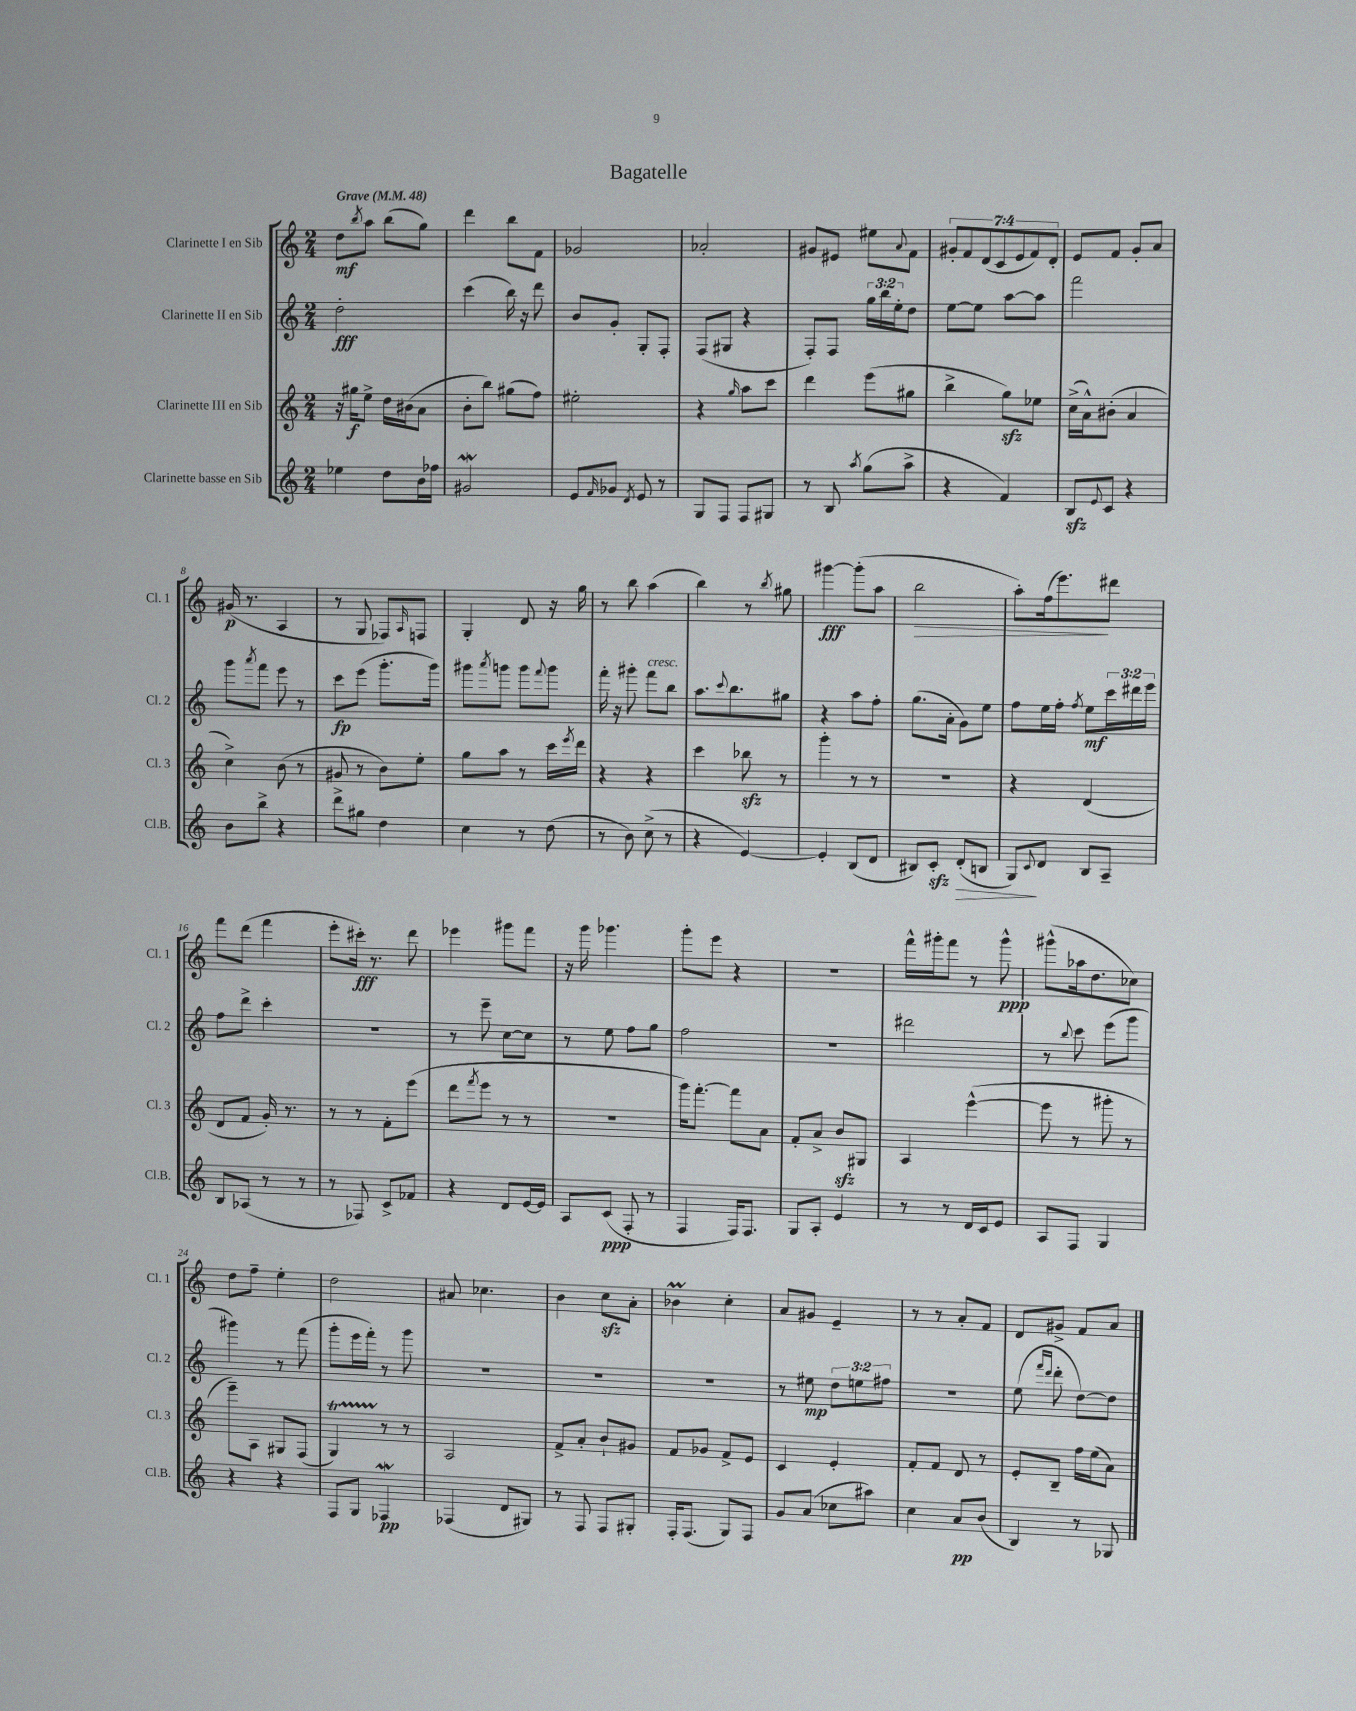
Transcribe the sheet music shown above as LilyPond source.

\header { title = "Bagatelle" }
<<
\new StaffGroup <<
\new Staff = "s0" \with { instrumentName = "Clarinette I en Sib" shortInstrumentName = "Cl. 1" } {
    \clef treble \key c \major \numericTimeSignature \time 2/4 \override Staff.TupletNumber.text = #tuplet-number::calc-fraction-text \tempo "Grave" 4 = 48
    d''8\mf \acciaccatura { b''8 } a''8 b''8( g''8) |
    d'''4 b''8 f'8 |
    ges'2 |
    aes'2-. |
    gis'8 eis'8 eis''8 \appoggiatura { a'8 } f'8 |
    \tuplet 7/4 { gis'8-. f'8 d'8( c'8 e'8 f'8) d'8-. } |
    e'8 f'8 g'8-. a'8 |
    gis'16\p( r8. a4 |
    r8 g8 fes8) \grace { a16 } f8 |
    g4-. d'8 r16 g''16 |
    r8 b''8 a''4( |
    b''4) r8 \acciaccatura { b''8 } gis''8 |
    gis'''4~\fff gis'''8-.( a''8 |
    b''2\> |
    a''8-.) f''16( e'''8.\!) dis'''8 |
    f'''8 d'''8( f'''4 |
    e'''8-. cis'''16-.\fff) r8. d'''8 |
    ees'''4 gis'''8 f'''8 |
    r16 g'''16 ges'''4. |
    g'''8-. e'''8 r4 |
    R2 |
    f'''16-^ gis'''16-. f'''8 r8 gis'''8-^\ppp |
    gis'''8-^( aes''16 d''8. ces''8) |
    d''8 f''8-- e''4-. |
    d''2 |
    ais'8 ces''4. |
    b'4 c''8\sfz a'8-. |
    bes'4\prall c''4-. |
    a'8 gis'8 e'4-- |
    r8 r8 a'8-. f'8 |
    d'8 gis'8-> f'8 a'8 \bar "|." |
}
\new Staff = "s1" \with { instrumentName = "Clarinette II en Sib" shortInstrumentName = "Cl. 2" } {
    \clef treble \key c \major \numericTimeSignature \time 2/4 \override Staff.TupletNumber.text = #tuplet-number::calc-fraction-text
    d''2-.\fff |
    c'''4( b''16) r16 d'''8 |
    b'8 g'8-. g8-. f8-. |
    f8( gis8 r4 |
    f8-.) f8 \tuplet 3/2 { g''16 b''16 e''16-. } d''8 |
    e''8~ e''8 a''8~ a''8 |
    f'''2 |
    g'''8 \acciaccatura { a'''8 } f'''8 e'''8 r8 |
    c'''8\fp e'''8( g'''8.-. g'''16) |
    gis'''8 \acciaccatura { a'''8 } g'''8 g'''8 \appoggiatura { f'''8 } g'''8 |
    f'''16-. r16 gis'''8-. f'''8^\markup { \italic "cresc." } b''8 |
    a''8. \appoggiatura { c'''8 } b''8. gis''8 |
    r4 a''8 f''8-. |
    g''8.( a'16-. g'8) e''8 |
    f''8 e''16 f''16-. \acciaccatura { f''8 } e''8\mf \tuplet 3/2 { c'''16 dis'''16 e'''16 } |
    f''8 d'''8-> c'''4-. |
    R2 |
    r8 e'''8-- c''8~ c''8 |
    r8 e''8 f''8 g''8 |
    f''2 |
    R2 |
    dis'''2 |
    r8 \appoggiatura { b''8 } c'''8 e'''8( g'''8 |
    gis'''4) r8 f'''8( |
    g'''8-. e'''16 f'''16-.) r8 g'''8 |
    R2 |
    R2 |
    R2 |
    r8 eis''8\mp \tuplet 3/2 { d''8 e''8 fis''8 } |
    r2 |
    e''8( \grace { f'''16 d'''16 } d'''8-. d''8~) d''8 \bar "|." |
}
\new Staff = "s2" \with { instrumentName = "Clarinette III en Sib" shortInstrumentName = "Cl. 3" } {
    \clef treble \key c \major \numericTimeSignature \time 2/4
    r16 gis''16\f e''8-> d''16 bis'16( a'8 |
    b'8-. b''8) gis''8( f''8) |
    eis''2-. |
    r4 \grace { g''16 } a''8 c'''8 |
    d'''4 e'''8( gis''8 |
    b''4-> g''8\sfz) ees''8 |
    c''16->( a'16-^) bis'8-.( a'4 |
    c''4->) b'8( r8 |
    gis'8 r8 b'8) e''8-. |
    g''8 a''8 r8 c'''16 \acciaccatura { e'''8 } d'''16 |
    r4 r4 |
    c'''4 bes''8\sfz r8 |
    g'''4-. r8 r8 |
    R2 |
    r4 d'4( |
    d'8 f'8 g'16-.) r8. |
    r8 r8 f'8-. e'''8( |
    d'''8 \acciaccatura { f'''8 } e'''8 r8 r8 |
    r2 |
    g'''16) f'''8.~-. f'''8 a'8 |
    f'8-. a'8-> b'8\sfz gis8 |
    a4 e'''4~-^( |
    e'''8 r8 gis'''8-. r8 |
    e'''8--) a8 gis8 f8( |
    g4\startTrillSpan) r8\stopTrillSpan r8 |
    a2 |
    f'8-> a'8-. b'8-! gis'8 |
    f'8 ges'8 f'8-> e'8 |
    c'4 e'4-. |
    f'8-. f'8 d'8 r8 |
    e'8-. b8-- f''16 e''16( a'8) \bar "|." |
}
\new Staff = "s3" \with { instrumentName = "Clarinette basse en Sib" shortInstrumentName = "Cl.B." } {
    \clef treble \key c \major \numericTimeSignature \time 2/4
    ees''4 d''8 b'16 fes''16 |
    gis'2\mordent |
    e'8 \grace { f'16 } ges'8 \acciaccatura { d'8 } e'8 r8 |
    g8 f8 f8 gis8 |
    r8 b8 \acciaccatura { a''8 } g''8( a''8-> |
    r4 f'4) |
    b8\sfz \appoggiatura { e'8 } c'8 r4 |
    b'8 b''8-> r4 |
    d'''8-> gis''8 d''4 |
    c''4 r8 d''8( |
    r8 b'8) c''8->( r8 |
    r4 e'4~) |
    e'4-. b8( d'8 |
    bis8) c'8-.\sfz d'8-.\>( b8 |
    g8\!) \appoggiatura { c'8 } d'8 b8 a8-- |
    b8 aes8( r8 r8 |
    r8 fes8) c'8-> fes'8 |
    r4 d'8 e'16~ e'16 |
    a8 c'8\ppp( f8-. r8 |
    f4 f16) f8. |
    g8 a8-. e'4 |
    r8 r8 d'16 c'16 e'8 |
    a8 f8 g4 |
    r4 r4 |
    f8 g8 fes4\mordent\pp |
    fes4( d'8 gis8) |
    r8 f8 f8 gis8-. |
    f16-. f8.( g8) f8 |
    g'8 a'8( ces''8 ais''8) |
    c''4 a'8\pp b'8( |
    b4) r8 ges8 \bar "|." |
}
>>
>>
